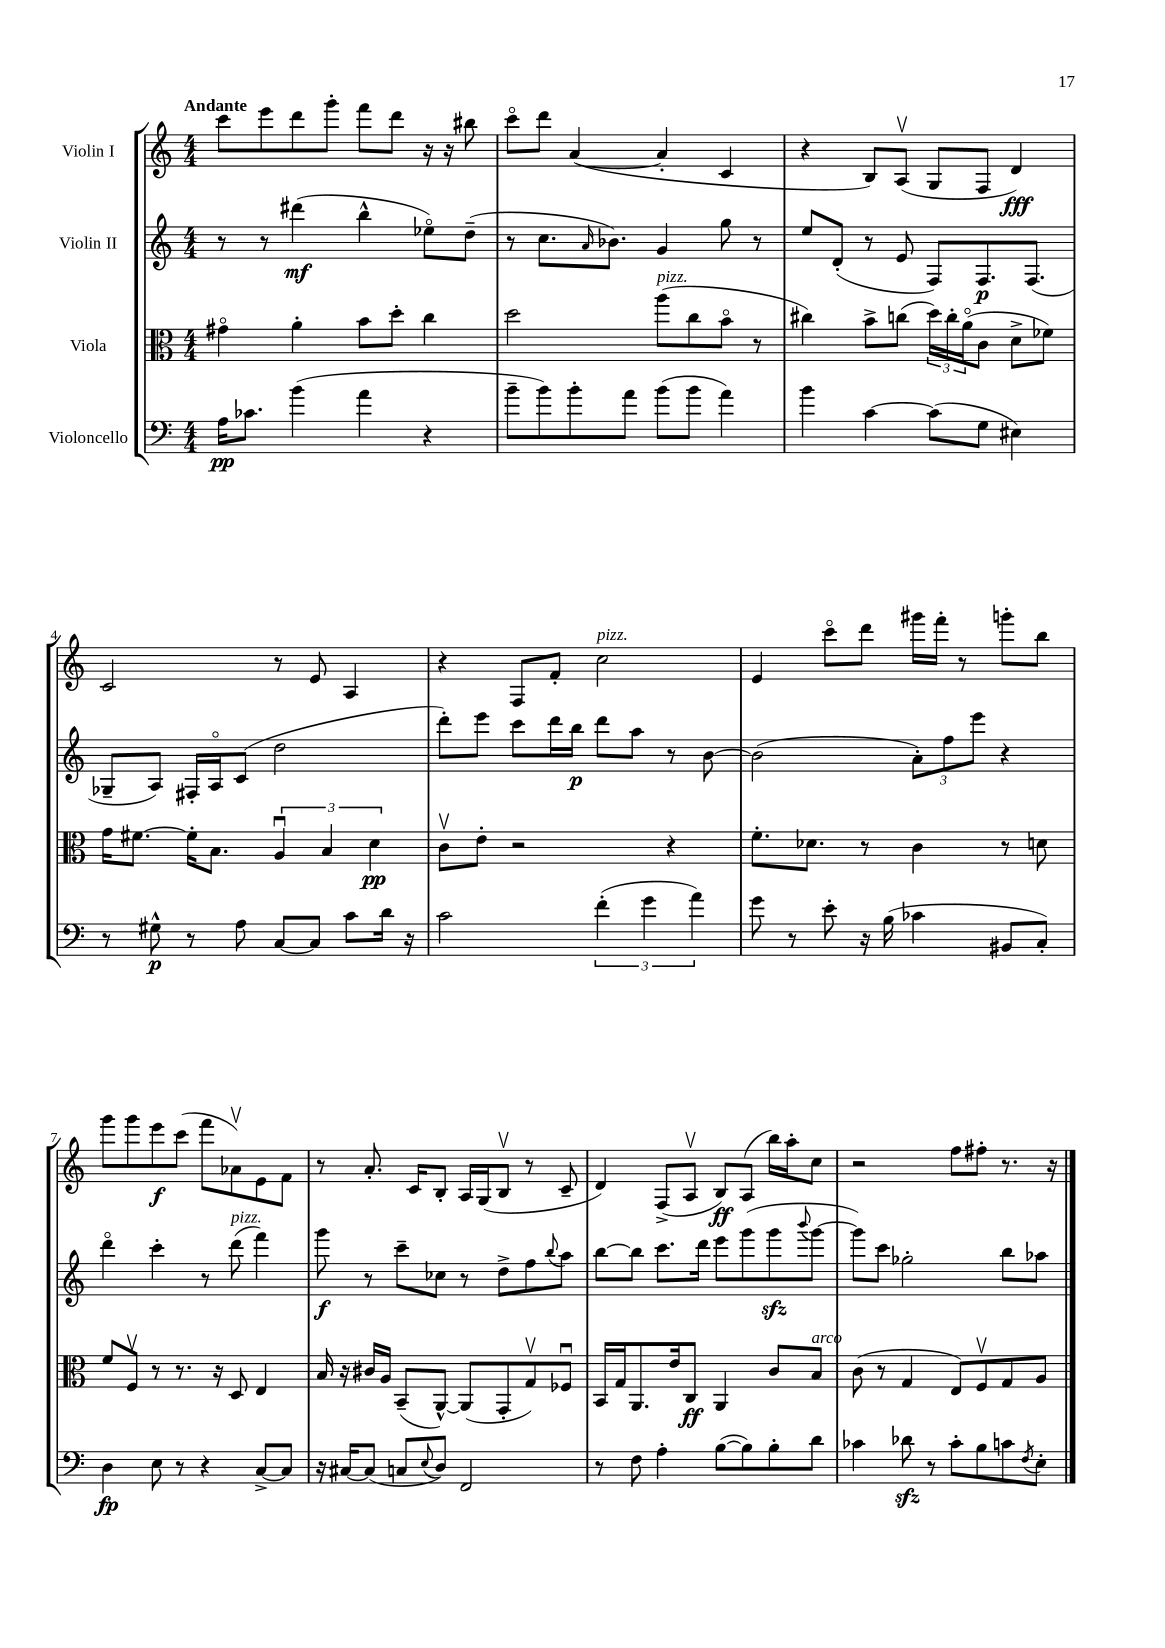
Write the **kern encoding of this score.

**kern	**dynam	**kern	**dynam	**kern	**dynam	**kern	**dynam
*part4	*part4	*part3	*part3	*part2	*part2	*part1	*part1
*staff4	*staff4	*staff3	*staff3	*staff2	*staff2	*staff1	*staff1
*I"Violoncello	*	*I"Viola	*	*I"Violin II	*	*I"Violin I	*
*clefF4	*	*clefC3	*	*clefG2	*	*clefG2	*
*k[]	*	*k[]	*	*k[]	*	*k[]	*
*M4/4	*	*M4/4	*	*M4/4	*	*M4/4	*
=1	=1	=1	=1	=1	=1	=1	=1
!	!	!	!	!	!	!LO:TX:a:B:t=Andante	!
16A\KL	pp	4g#X\	.	8r	.	8ccc\L	.
8.c-X\J	.	.	.	.	.	.	.
.	.	.	.	8r	.	8eee\	.
(4b\	.	4a'\	.	(4ddd#X\	mf	8ddd\	.
.	.	.	.	.	.	8ggg'\J	.
4a\	.	8b\L	.	4bb^^\	.	8fff\L	.
.	.	8dd'\J	.	.	.	8ddd\J	.
4r	.	4cc\	.	8ee-X\L)	.	16r	.
.	.	.	.	.	.	16r	.
.	.	.	.	(8dd~\J	.	8bb#X\	.
=2	=2	=2	=2	=2	=2	=2	=2
8b~\L	.	2dd\	.	8r	.	8ccc\L	.
8b\)	.	.	.	8.cc\L	.	8ddd\J	.
8b'\	.	.	.	.	.	([4a/	.
.	.	.	.	16qqa/	.	.	.
.	.	.	.	8.b-X\J)	.	.	.
8a\J	.	.	.	.	.	.	.
!	!	!LO:TX:a:i:t=pizz.	!	!	!	!	!
(8b\L	.	(8aa\L	.	4g/	.	4a'/]	.
8b\J	.	8cc\	.	.	.	.	.
4a\)	.	8b\J	.	8gg\	.	4c/	.
.	.	8r	.	8r	.	.	.
=3	=3	=3	=3	=3	=3	=3	=3
4b\	.	4cc#X\)	.	8ee/L	.	4r	.
.	.	.	.	(8d'/J	.	.	.
[4c\	.	8b^\L	.	8r	.	8B/L)	.
.	.	(8ccn\J	.	8e/	.	(8Av/J	.
(8c\L]	.	24dd\LL)	.	8F/L)	.	8G/L	.
.	.	24cc'\	.	.	.	.	.
.	.	(24a\J	.	.	.	.	.
8G\J	.	8c\J	.	8.F/	p	8F/J	.
4E#X\)	.	8d^\L	.	.	.	4d/)	fff
.	.	.	.	(8.F/J	.	.	.
.	.	8f-X\J)	.	.	.	.	.
!!LO:LB:g=z
=4	=4	=4	=4	=4	=4	=4	=4
8r	.	16g\KL	.	8G-X~/L	.	2c/	.
.	.	[8.f#X\J	.	.	.	.	.
8G#X^^\	p	.	.	8A/J)	.	.	.
8r	.	16f#'\KL]	.	16F#X'/LL	.	.	.
.	.	8.B\J	.	16A/J	.	.	.
8A\	.	.	.	(8c/J	.	.	.
[8C/L	.	6Au/	.	2dd\	.	8r	.
8C/J]	.	.	.	.	.	8e/	.
.	.	6B/	.	.	.	.	.
8c\L	.	.	.	.	.	4A/	.
.	.	6d\	pp	.	.	.	.
16d\Jk	.	.	.	.	.	.	.
16r	.	.	.	.	.	.	.
=5	=5	=5	=5	=5	=5	=5	=5
2c\	.	8cv\L	.	8ddd'\L)	.	4r	.
.	.	8e'\J	.	8eee\J	.	.	.
.	.	2r	.	8ccc\L	.	8F/L	.
.	.	.	.	16ddd\L	.	8f'/J	.
.	.	.	.	16bb\JJ	p	.	.
!	!	!	!	!	!	!LO:TX:a:i:t=pizz.	!
(6f'\	.	.	.	8ddd\L	.	2cc\	.
.	.	.	.	8aa\J	.	.	.
6g\	.	.	.	.	.	.	.
.	.	4r	.	8r	.	.	.
6a\)	.	.	.	.	.	.	.
.	.	.	.	[8b\	.	.	.
=6	=6	=6	=6	=6	=6	=6	=6
8g\	.	8.f'\L	.	(2b\]	.	4e/	.
8r	.	.	.	.	.	.	.
.	.	8.d-X\J	.	.	.	.	.
8e'\	.	.	.	.	.	8ccc\L	.
16r	.	8r	.	.	.	8ddd\J	.
(16B\	.	.	.	.	.	.	.
4c-X\	.	4c\	.	12a'\L)	.	16ggg#X\LL	.
.	.	.	.	.	.	16fff'\JJ	.
.	.	.	.	12ff\	.	.	.
.	.	.	.	.	.	8r	.
.	.	.	.	12eee\J	.	.	.
8BB#X/L	.	8r	.	4r	.	8gggn'\L	.
8C'/J)	.	8dn\	.	.	.	8bb\J	.
!!LO:LB:g=z
=7	=7	=7	=7	=7	=7	=7	=7
4D\	fp	8f/L	.	4ddd\	.	8ggg\L	.
.	.	8Fv/J	.	.	.	8ggg\	.
8E\	.	8r	.	4ccc'\	.	8eee\	f
8r	.	8.r	.	.	.	(8ccc\J	.
4r	.	.	.	8r	.	8fff\L	.
.	.	16r	.	.	.	.	.
!	!	!	!	!LO:TX:a:i:t=pizz.	!	!	!
.	.	8D/	.	(8ddd\	.	8a-Xv\)	.
[8C^/L	.	4E/	.	4fff\)	.	8e\	.
8C/J]	.	.	.	.	.	8f\J	.
=8	=8	=8	=8	=8	=8	=8	=8
16r	.	16B/	.	8ggg\	f	8r	.
[16C#X/KL	.	16r	.	.	.	.	.
(8C#/J]	.	16c#X/LL	.	8r	.	8.a'/	.
.	.	16A/JJ	.	.	.	.	.
8Cn/L	.	(8BB~/L	.	8ccc~\L	.	.	.
.	.	.	.	.	.	16c/KL	.
8qqE/	.	.	.	.	.	.	.
8D/J)	.	[8AA^^/J)	.	8cc-X\J	.	8B'/J	.
2FF/	.	(8AA/L]	.	8r	.	16A/LL	.
.	.	.	.	.	.	(16G/J	.
.	.	8GG'/	.	8dd^\L	.	8Bv/J	.
.	.	8Gv/)	.	8ff\	.	8r	.
.	.	.	.	8qqbb/	.	.	.
.	.	8F-Xu/J	.	8aa\J	.	8c~/	.
=9	=9	=9	=9	=9	=9	=9	=9
8r	.	16BB/LL	.	[8bb\L	.	4d/)	.
.	.	16G/J	.	.	.	.	.
8F\	.	8.AA/	.	8bb\J]	.	.	.
4A'\	.	.	.	8.ccc\L	.	(8F^/L	.
.	.	16e/k	.	.	.	.	.
.	.	8C/J	ff	.	.	8Av/J	.
.	.	.	.	16ddd\Jk	.	.	.
([8B\L	.	4AA/	.	8eee\L	.	8B/L)	ff
8B\])	.	.	.	(8ggg\	.	(8A/J	.
8B'\	.	8c/L	.	8gggzz\	.	16bb\LL)	.
.	.	.	.	.	.	16aa'\J	.
.	.	.	.	8qqbbb/	.	.	.
!	!	!LO:TX:a:i:t=arco	!	!	!	!	!
8d\J	.	8B/J	.	[8ggg\J	.	8cc\J	.
=10	=10	=10	=10	=10	=10	=10	=10
4c-X\	.	(8c\	.	8ggg\L])	.	2r	.
.	.	8r	.	8ccc\J	.	.	.
8d-Xzz\	.	4G/	.	2gg-X'\	.	.	.
8r	.	.	.	.	.	.	.
8c-'\L	.	8E/L)	.	.	.	8ff\L	.
8B\	.	8Fv/	.	.	.	8ff#X'\J	.
8cn\	.	8G/	.	8bb\L	.	8.r	.
8qF/	.	.	.	.	.	.	.
8E'\J	.	8A/J	.	8aa-X\J	.	.	.
.	.	.	.	.	.	16r	.
==	==	==	==	==	==	==	==
*-	*-	*-	*-	*-	*-	*-	*-
